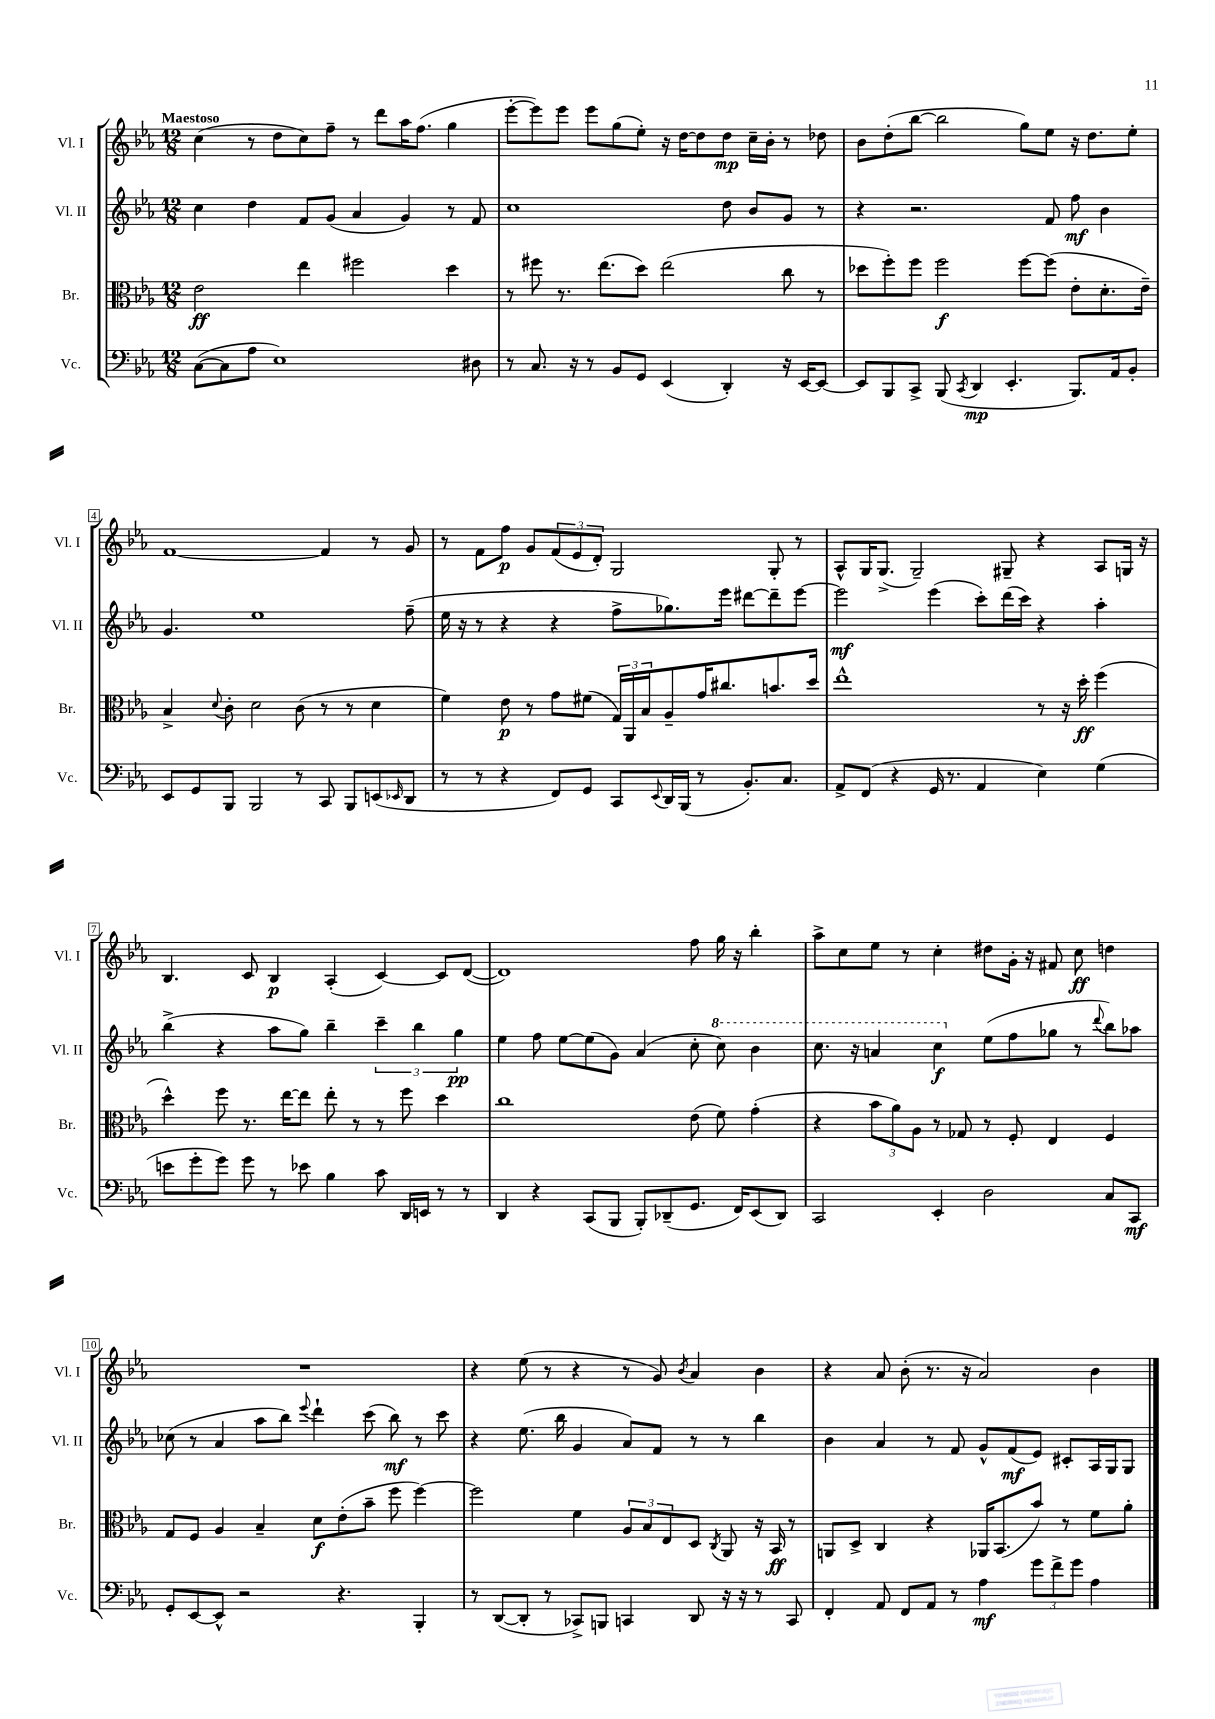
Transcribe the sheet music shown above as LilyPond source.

<<
\new StaffGroup <<
\new Staff = "s0" \with { instrumentName = "Vl. I" shortInstrumentName = "Vl. I" } {
    \clef treble \key ees \major \numericTimeSignature \time 12/8 \tempo "Maestoso"
    c''4( r8 d''8 c''8) f''8-- r8 d'''8 aes''16 f''8.( g''4 |
    ees'''8~-. ees'''8) ees'''8 ees'''8 g''8( ees''8-.) r16 d''16~ d''8 d''8\mp c''16-- bes'16-. r8 des''8 |
    bes'8 d''8-.( bes''8~ bes''2 g''8) ees''8 r16 d''8. ees''8-. |
    f'1~ f'4 r8 g'8 |
    r8 f'8 f''8\p g'8 \tuplet 3/2 { f'8( ees'8 d'8-.) } g2 g8-. r8 |
    aes8-^ g16 g8.->( g2--) gis8-- r4 aes8 g16 r16 |
    bes4. c'8 bes4\p aes4-.( c'4~) c'8 d'8~( |
    d'1) f''8 g''16 r16 bes''4-. |
    aes''8-> c''8 ees''8 r8 c''4-. dis''8 g'16-. r16 fis'8 c''8\ff d''4 |
    R1. |
    r4 ees''8( r8 r4 r8 g'8) \acciaccatura { bes'8 } aes'4 bes'4 |
    r4 aes'8 bes'8-.( r8. r16 aes'2) bes'4 \bar "|." |
}
\new Staff = "s1" \with { instrumentName = "Vl. II" shortInstrumentName = "Vl. II" } {
    \clef treble \key ees \major \numericTimeSignature \time 12/8
    c''4 d''4 f'8 g'8( aes'4 g'4) r8 f'8 |
    c''1 d''8 bes'8 g'8 r8 |
    r4 r2. f'8 f''8\mf bes'4 |
    g'4. ees''1 f''8--( |
    ees''16 r16 r8 r4 r4 f''8-> ges''8.) ees'''16 dis'''8~ dis'''8-- ees'''8~ |
    ees'''2\mf ees'''4( c'''8-.) d'''16( c'''16) r4 aes''4-. |
    bes''4->( r4 aes''8 g''8) bes''4-- \tuplet 3/2 { c'''4-- bes''4 g''4\pp } |
    ees''4 f''8 ees''8~ ees''8( g'8) aes'4( c''8-. \ottava #1 c'''8) bes''4 |
    c'''8. r16 a''4 c'''4\f \ottava #0 ees''8( f''8 ges''8 r8 \appoggiatura { d'''8 } bes''8) aes''8 |
    ces''8( r8 aes'4 aes''8 bes''8) \appoggiatura { ees'''8 } d'''4-! c'''8( bes''8\mf) r8 c'''8 |
    r4 ees''8.( bes''16 g'4 aes'8) f'8 r8 r8 bes''4 |
    bes'4 aes'4 r8 f'8 g'8-^ f'8\mf( ees'8) cis'8-. aes16 g16 g8 \bar "|." |
}
\new Staff = "s2" \with { instrumentName = "Br." shortInstrumentName = "Br." } {
    \clef alto \key ees \major \numericTimeSignature \time 12/8
    ees'2\ff ees''4 fis''2 d''4 |
    r8 fis''8 r8. ees''8.( d''8) ees''2( c''8 r8 |
    des''8 f''8-.) f''8 f''2\f f''8~ f''8( ees'8-. d'8.-. ees'16--) |
    bes4-> \appoggiatura { d'8 } c'8-. d'2 c'8( r8 r8 d'4 |
    f'4) ees'8\p r8 g'8 fis'8( \tuplet 3/2 { g16) aes,16 bes16 } aes8-- g'16 cis''8. b'8. d''16 |
    ees''1-^ r8 r16 d''16-.\ff f''4( |
    d''4-^) f''8 r8. ees''16~ ees''8 ees''8-. r8 r8 f''8 d''4 |
    c''1 ees'8( f'8) g'4-.( |
    r4 \tuplet 3/2 { bes'8 aes'8) aes8 } r8 ges8 r8 f8-. ees4 f4 |
    g8 f8 aes4 bes4-- d'8\f ees'8-.( bes'8-- f''8 f''4~) |
    f''2 f'4 \tuplet 3/2 { aes8 bes8 ees8 } d8 \acciaccatura { c8 } aes,8 r16 bes,16\ff r8 |
    a,8 d8-> c4 r4 aes,16 bes,8.( bes'8) r8 f'8 aes'8-. \bar "|." |
}
\new Staff = "s3" \with { instrumentName = "Vc." shortInstrumentName = "Vc." } {
    \clef bass \key ees \major \numericTimeSignature \time 12/8
    c8~( c8 aes8 ees1) dis8 |
    r8 c8. r16 r8 bes,8 g,8 ees,4( d,4-.) r16 ees,16~ ees,8~ |
    ees,8 bes,,8 c,8-> bes,,8( \acciaccatura { c,8 } d,4\mp ees,4.-. bes,,8.) aes,16 bes,8-. |
    ees,8 g,8 bes,,8 bes,,2 r8 c,8 bes,,8 e,8( \grace { ees,16 } d,8 |
    r8 r8 r4 f,8) g,8 c,8 \appoggiatura { ees,8 } d,16 bes,,16( r8 bes,8.-.) c8. |
    aes,8-> f,8( r4 g,16 r8. aes,4 ees4) g4( |
    e'8 g'8-. g'8) g'8 r8 ees'8 bes4 c'8 d,16 e,16 r8 r8 |
    d,4 r4 c,8( bes,,8 bes,,8-.) des,8--( g,8. f,16) ees,8( des,8) |
    c,2 ees,4-. d2 c8 c,8\mf |
    g,8-. ees,8~ ees,8-^ r2 r4. bes,,4-. |
    r8 d,8~( d,8-. r8 ces,8->) b,,8 c,4 d,8 r16 r16 r8 c,8 |
    f,4-. aes,8 f,8 aes,8 r8 aes4\mf \tuplet 3/2 { g'8 f'8-> g'8 } aes4 \bar "|." |
}
>>
>>
\layout { \context { \Score \override BarNumber.stencil = #(make-stencil-boxer 0.1 0.3 ly:text-interface::print) } }
